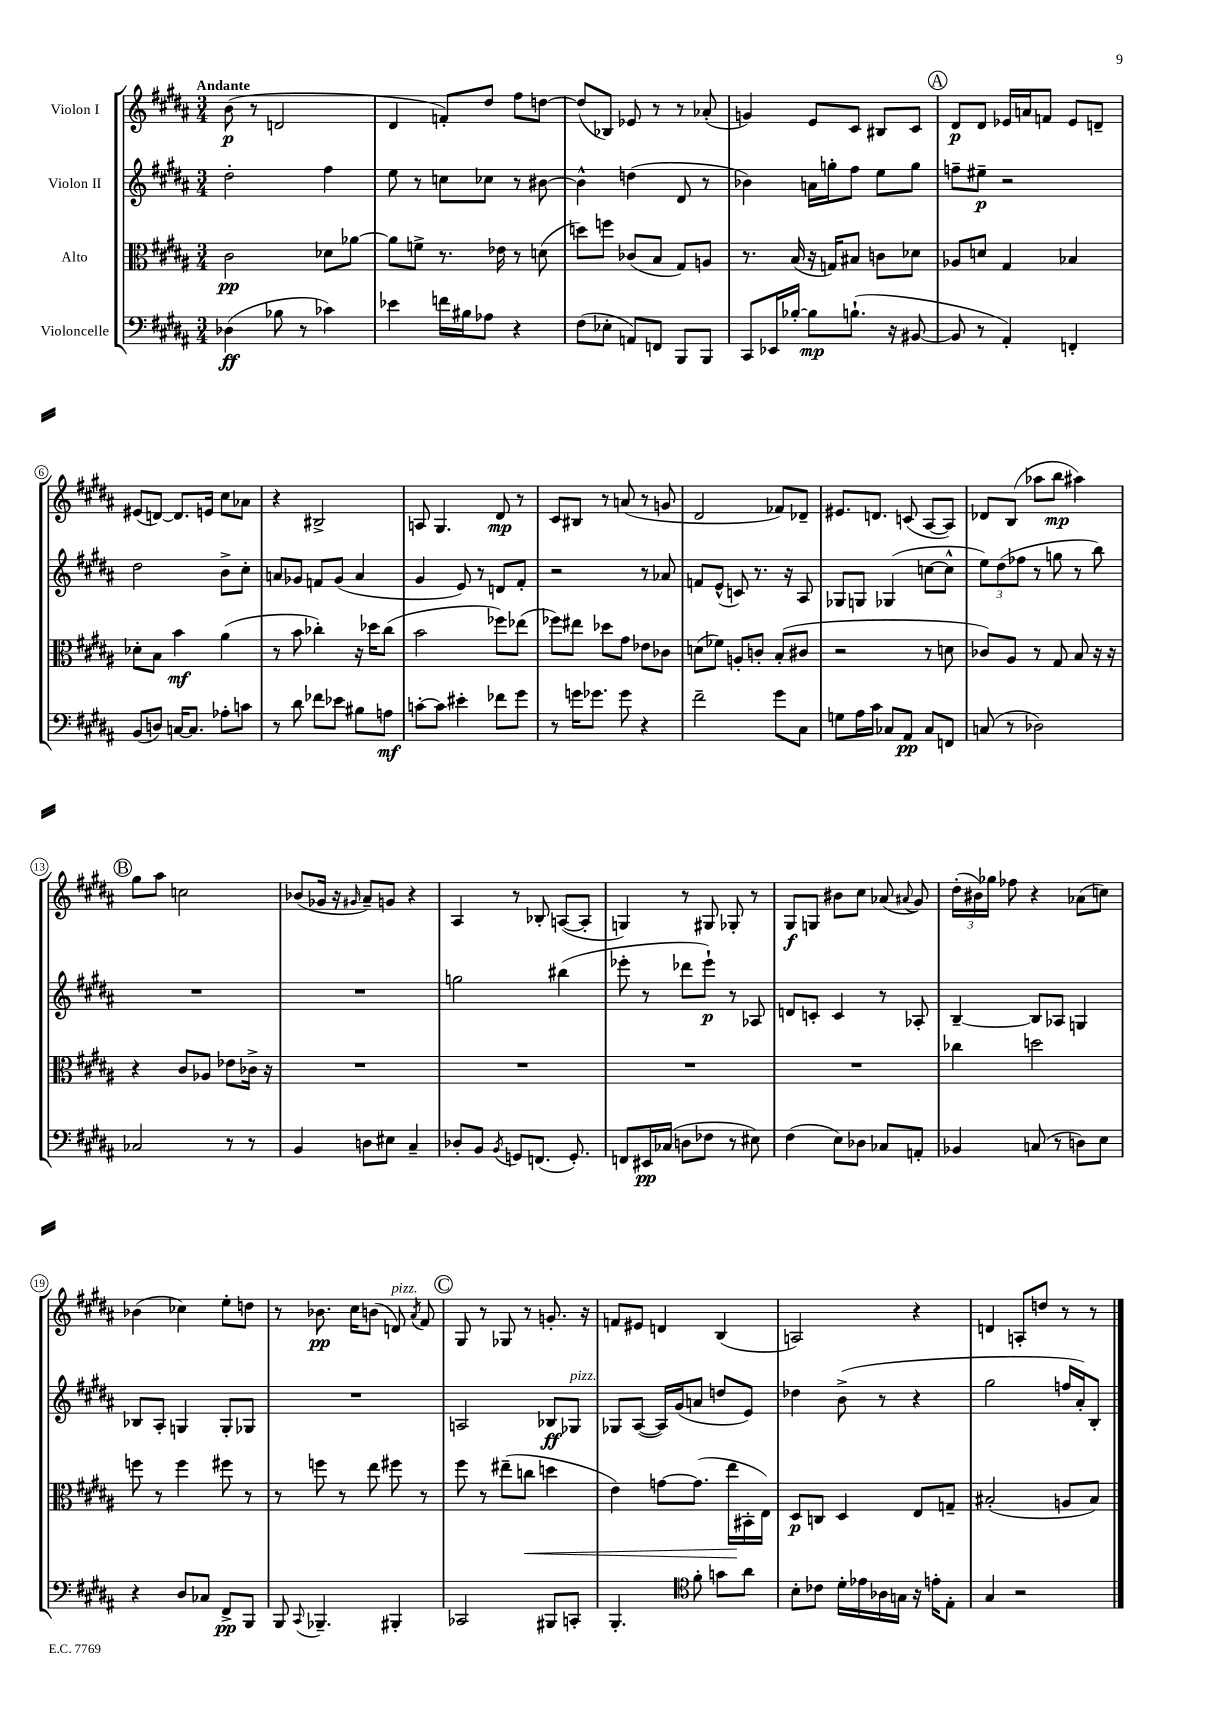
<<
\new StaffGroup <<
\new Staff = "s0" \with { instrumentName = "Violon I" } {
    \clef treble \key b \major \numericTimeSignature \time 3/4 \tempo "Andante"
    \autoBeamOff b'8\p( r8 d'2 |
    dis'4 f'8[-.) dis''8] fis''8[ d''8]~ |
    d''8[( bes8]) ees'8 r8 r8 aes'8-.( |
    g'4) e'8[ cis'8] bis8[ cis'8] |
    \mark \markup { \circle "A" } dis'8[\p dis'8] ees'16[ a'16 f'8] ees'8[ d'8]-- |
    eis'8[( d'8]~) d'8.[ e'16] cis''8[ aes'8] |
    r4 bis2-> |
    a8 gis4. dis'8\mp r8 |
    cis'8[ bis8] r8 a'8( r8 g'8 |
    dis'2 fes'8[) des'8]-- |
    eis'8.[ d'8.] c'8( ais8[~ ais8]) |
    des'8[ b8]( aes''8[ b''8]\mp ais''4) |
    \mark \markup { \circle "B" } gis''8[ ais''8] c''2 |
    bes'8[( ges'16] r16 \grace { gis'16 } ais'8[--) g'8] r4 |
    ais4 r8 bes8-. a8[~( a8]-. |
    g4) r8 gis8 ges8-. r8 |
    gis8[\f g8] bis'8[ cis''8] aes'8( \appoggiatura { ais'8 } gis'8) |
    \tuplet 3/2 { dis''16[-.( bis'16) ges''16] } fes''8 r4 aes'8[( c''8]) |
    bes'4( ces''4) e''8[-. d''8] |
    r8 bes'8.\pp cis''16[ b'8]( d'8^\markup { \italic "pizz." }) \acciaccatura { ais'8 } fis'8 |
    \mark \markup { \circle "C" } gis8 r8 ges8 r8 g'8.-. r16 |
    f'8[ eis'8] d'4 b4( |
    a2) r4 |
    d'4 a8[-. d''8] r8 r8 \bar "|." |
}
\new Staff = "s1" \with { instrumentName = "Violon II" } {
    \clef treble \key b \major \numericTimeSignature \time 3/4
    \autoBeamOff dis''2-. fis''4 |
    e''8 r8 c''8[ ces''8] r8 bis'8~ |
    bis'4-^ d''4( dis'8 r8 |
    bes'4) a'16[ g''16-. fis''8] e''8[ g''8] |
    \mark \markup { \circle "A" } f''8[-- eis''8]--\p r2 |
    dis''2 b'8[-> cis''8]-. |
    a'8[ ges'8] f'8[ ges'8]( a'4 |
    gis'4 e'8) r8 d'8[ fis'8]-. |
    r2 r8 aes'8 |
    f'8[ e'8]-^( c'8) r8. r16 ais8 |
    ges8[ g8] ges4( c''8[~ c''8]-^ |
    \tuplet 3/2 { e''8[) dis''8( fes''8] } r8 g''8 r8 b''8) |
    \mark \markup { \circle "B" } R2. |
    R2. |
    g''2 bis''4( |
    ees'''8-. r8 des'''8[ ees'''8]-!\p) r8 aes8 |
    d'8[ c'8]-. c'4 r8 aes8-. |
    b4~-- b8[ aes8] g4 |
    bes8[ ais8]-. g4 g8[-. ges8] |
    R2. |
    \mark \markup { \circle "C" } a2 bes8[\ff ges8]^\markup { \italic "pizz." } |
    ges8[ ais8]~( ais16[) gis'16( a'8] d''8[ e'8]) |
    des''4 b'8->( r8 r4 |
    gis''2 f''16[ ais'16-.) b8]-. \bar "|." |
}
\new Staff = "s2" \with { instrumentName = "Alto" } {
    \clef alto \key b \major \numericTimeSignature \time 3/4
    \autoBeamOff cis'2\pp des'8[ aes'8]~ |
    aes'8[ f'8]-> r8. ees'16 r8 d'8( |
    d''8[) f''8] ces'8[( b8] gis8[) a8] |
    r8. b16( r16 g16[) bis8] c'8[ des'8] |
    \mark \markup { \circle "A" } aes8[ d'8] gis4 bes4 |
    des'8[-. b8] b'4\mf ais'4( |
    r8 b'8 ces''4-.) r16 des''16[ ces''8]( |
    b'2 fes''8[) ees''8]( |
    fes''8[) eis''8] des''8[ gis'8] ees'8[ ces'8] |
    d'8[( fes'8]) a8[-. c'8]-. b8[-.( cis'8] |
    r2 r8 d'8 |
    ces'8[) ais8] r8 gis8 b8 r16 r16 |
    \mark \markup { \circle "B" } r4 cis'8[ aes8] ees'8[ ces'16]-> r16 |
    R2. |
    R2. |
    R2. |
    R2. |
    ces''4 d''2 |
    f''8 r8 f''4 fis''8 r8 |
    r8 f''8 r8 e''8 fis''8 r8 |
    \mark \markup { \circle "C" } fis''8 r8 eis''8[--( c''8]\< d''4 |
    e'4) g'8[~ g'8.]( e''16[\! bis,16-. e16]) |
    dis8[\p c8] dis4 e8[ g8]-- |
    bis2-.( a8[ bis8]) \bar "|." |
}
\new Staff = "s3" \with { instrumentName = "Violoncelle" } {
    \clef bass \key b \major \numericTimeSignature \time 3/4
    \autoBeamOff des4\ff( bes8 r8 ces'4) |
    ees'4 f'16[ bis16 aes8] r4 |
    fis8[( ees8]-. a,8[) f,8] b,,8[ b,,8] |
    cis,8[ ees,16 bes16]~-. bes8[\mp b8.]-!( r16 bis,8~ |
    \mark \markup { \circle "A" } bis,8 r8 ais,4-.) f,4-. |
    b,8[( d8]) c16[~ c8.] aes8[-. c'8] |
    r8 dis'8 fes'8[ ees'8] bis8[ a8]\mf |
    c'8[~-. c'8] eis'4-. fes'8[ gis'8] |
    r8 g'16[ ges'8.] ges'8 r4 |
    fis'2-- gis'8[ cis8] |
    g8[ ais16 cis'16] ces8[ ais,8]\pp ces8[ f,8] |
    c8( r8 des2) |
    \mark \markup { \circle "B" } ces2 r8 r8 |
    b,4 d8[ eis8] cis4-- |
    des8[-. b,8] \acciaccatura { b,8 } g,8[ f,8.]( g,8.-.) |
    f,8[ eis,16\pp ces16]( d8[ fes8] r8 eis8) |
    fis4( e8[) des8] ces8[ a,8]-. |
    bes,4 c8( r8 d8[) e8] |
    r4 dis8[ ces8] fis,8[->\pp b,,8] |
    b,,8 \appoggiatura { cis,8 } bes,,4.-- bis,,4-. |
    \mark \markup { \circle "C" } ces,2 bis,,8[ c,8]-. |
    b,,4.-. \clef tenor fis'8-. g'8[ ais'8] |
    b8[-. ces'8] dis'16[-. ees'16 aes16 g16] r16 e'16[-. e8]-. |
    gis4 r2 \bar "|." |
}
>>
>>
\layout { \context { \Score \override BarNumber.stencil = #(make-stencil-circler 0.1 0.3 ly:text-interface::print) } }
